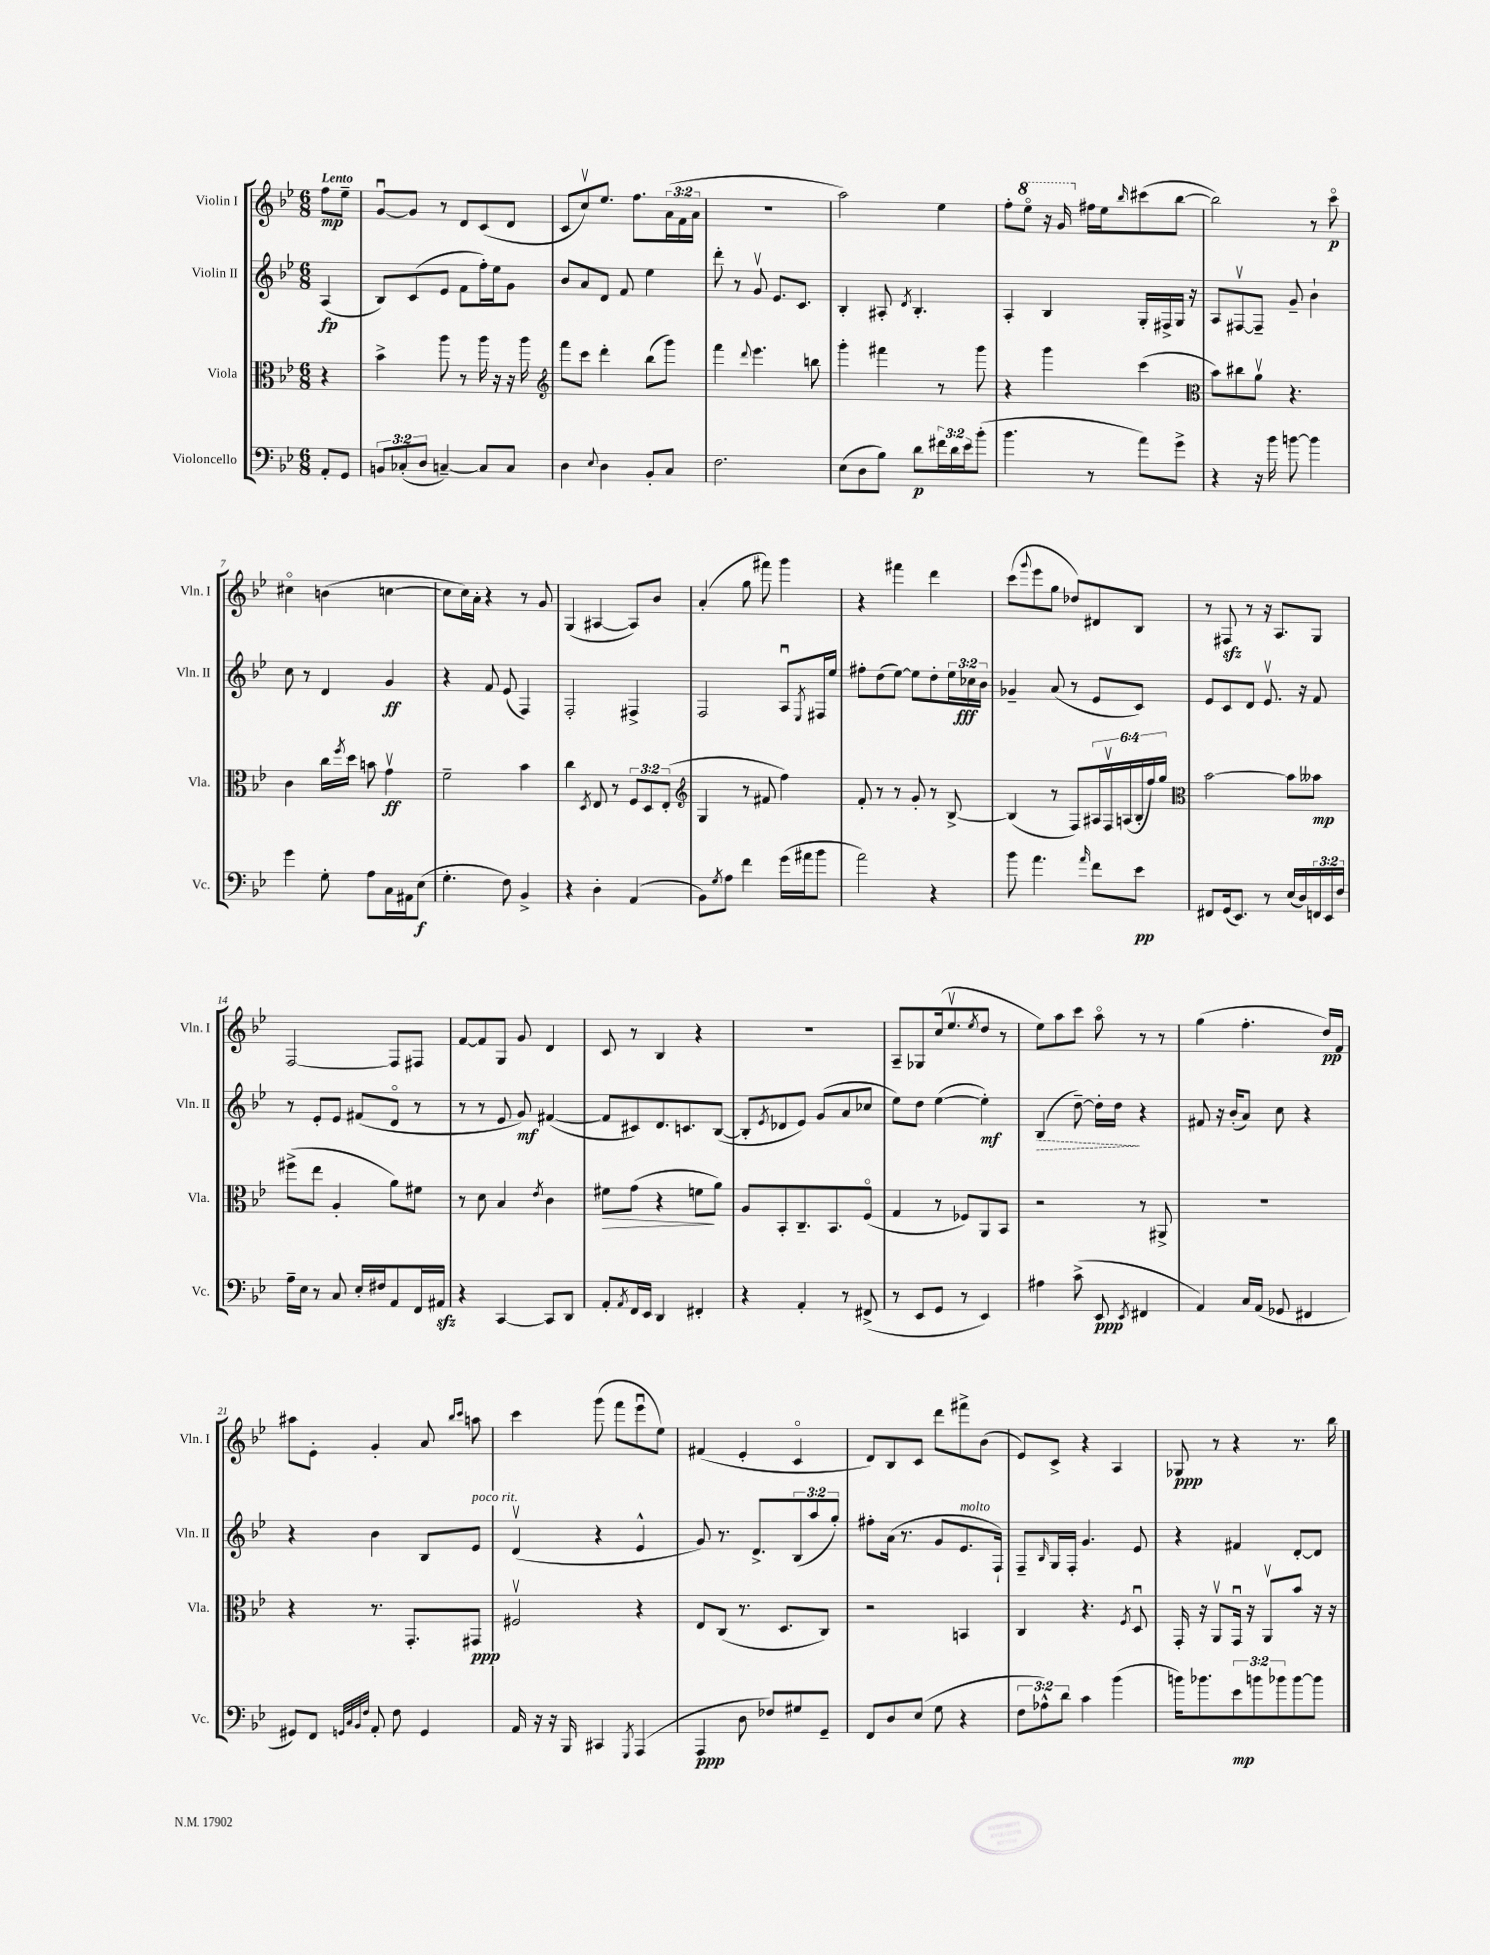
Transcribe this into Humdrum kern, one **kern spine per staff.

**kern	**kern	**kern	**kern
*staff4	*staff3	*staff2	*staff1
*clefF4	*clefC3	*clefG2	*clefG2
*k[b-e-]	*k[b-e-]	*k[b-e-]	*k[b-e-]
*M6/8	*M6/8	*M6/8	*M6/8
8AA'	4r	(4A	8ff
8GG	.	.	8ee-~
=	=	=	=
12BB	4b-^	8B-)	[8gu
(12C-'	.	.	.
.	.	(8c	8g]
12D	.	.	.
[4C~)	8aa	8e-	8r
.	8r	8f	8d
8C]	16aa	16ff')	(8c
.	16r	16ee-	.
8C	16r	8g	8d
.	16aa	.	.
=	=	=	=
*	*clefG2	*	*
4D	8fff	8b-	8c
.	8ccc	8a	8ccv)
8qqE-	.	.	.
4D	4ddd'	8d	8.ee-
.	.	8f	.
.	.	.	8.ff
8BB-'	(8bb-	4ee-	.
8C	8ggg)	.	(24a
.	.	.	24f
.	.	.	24a
=	=	=	=
2.F	4fff	8ddd'	2.r
.	.	8r	.
.	8qqddd	.	.
.	4.eee-	8gv	.
.	.	8.e-	.
.	.	8.c	.
.	8bb	.	.
=	=	=	=
(8E-	4ggg'	4B-'	2aa)
8D	.	.	.
8B-)	4fff#	8A#'	.
.	.	8qd	.
8d	.	4.B-'	.
24f#	8r	.	4ee-
24d	.	.	.
24e-	.	.	.
(8b-'	8ggg	.	.
=	=	=	=
4.b-	4r	4A'	8ff'
.	.	.	8eee-o
.	4ggg	4B-	16r
.	.	.	16gg
8r	.	.	16ff#
.	.	.	16ee-
.	.	.	16qqbb-
8a)	(4ccc	16G'	(8ccc#
.	.	16F#^	.
8g^	.	16G	[8bb-
.	.	16r	.
=	=	=	=
*	*clefC3	*	*
4r	8b-)	8A	2bb-])
.	8cc#	[8F#v	.
16r	8av	8F#~]	.
16b-	.	.	.
[8b	4.r	8g~	.
4b]	.	4b-`	8r
.	.	.	8ccco
=	=	=	=
4g	4c	8cc	4cc#o
.	.	8r	.
8G'	16cc	4d	(4b
.	8qff	.	.
.	16dd	.	.
8A	8b	.	.
16C	4gv	4g	[4cc
16AA#	.	.	.
(8E-	.	.	.
=	=	=	=
4.G'	2f~	4r	8cc]
.	.	.	16cc)
.	.	.	16a'
.	.	8f	4r
8F)	.	(8e-	.
4BB-^	4b-	4F)	8r
.	.	.	8g
=	=	=	=
4r	4cc	2F'	(4G
.	8qD	.	.
4D'	8E-	.	[4A#
.	8r	.	.
(4AA	12F	4F#^	8A#])
.	12D	.	.
.	.	.	8b-
.	(12E-'	.	.
=	=	=	=
*	*clefG2	*	*
8BB-)	4G	2F	(4a'
8qG	.	.	.
8A	.	.	.
4f	8r	.	8gg
.	8f#	.	8fff#)
(16g	4ff)	8Au	4ggg
16a#	.	.	.
.	.	8qE-	.
8b-	.	16F#	.
.	.	16ee-	.
=	=	=	=
2a)	8f'	8ff#'	4r
.	8r	(8dd	.
.	8r	[8ee-)	4fff#
.	8g'	8ee-]	.
4r	8r	8dd'	4ddd
.	[8B-^	24ee-	.
.	.	24cc-	.
.	.	24b-	.
=	=	=	=
8b-	(4B-]	4g-~	(8ccc
.	.	.	8qqggg
4.a	.	.	8eee-
.	8r	(8a	8gg
.	8F)	8r	8dd-)
16qqa	.	.	.
8f	24A#	8e-	8d#
.	24Fv	.	.
.	(24A	.	.
8e-	24B-'	8c)	8B-
.	24ff)	.	.
.	24gg	.	.
=	=	=	=
*	*clefC3	*	*
8FF#	[2b-	8e-	8r
(16GG	.	8c	8F#
8.EE-)	.	.	.
.	.	8d	8r
8r	.	8.e-v	16r
.	.	.	8.A
(16E-	8b-]	.	.
16D)	.	16r	.
24FF	8b--	8f	8G
24EE-	.	.	.
24F	.	.	.
=	=	=	=
16A~	(8ff#^	8r	[2F
16E-	.	.	.
8r	8ee-	8e-'	.
8C	4A'	8e-	.
16E-'	.	(8f#	.
16F#	.	.	.
8AA	8a)	8do	8F]
16FF	8f#	8r	8F#
16AA#	.	.	.
=	=	=	=
4r	8r	8r	[8f
.	8d	8r	8f]
[4CC	4B-	8e-	8G
.	.	8g)	8g
.	8qe-	.	.
8CC]	4c	([4f#	4d
8DD	.	.	.
=	=	=	=
8AA'	8f#	8f#]	8c
8qAA	.	.	.
16FF	(8g	8c#)	8r
16EE-	.	.	.
4DD	4r	8.d	4B-
.	.	8.c	.
4FF#'	8f	.	4r
.	8a)	([8B-	.
=	=	=	=
4r	8A	8B-']	2.r
.	.	8qe-	.
.	8BB-'	8d-	.
4AA'	8.C~	8e-)	.
.	.	(8g	.
.	8.BB-	.	.
8r	.	8a	.
(8FF#^	(8Fo	8cc-	.
=	=	=	=
8r	4G	8ee-)	8A~
8EE-	.	8dd	8G-
8GG	8r	([4ee-	(16cc
.	.	.	8.ee-v
8r	8F-)	.	.
.	.	.	8qee-
4EE-)	8AA	4ee-'])	8dd
.	8BB-	.	8r
=	=	=	=
4A#	2r	(4B-	8ee-)
.	.	.	8aa
(8c^	.	[8dd~)	8ccc
8EE-	.	16dd']	8aao
.	.	16dd	.
8qEE-	.	.	.
4FF#	8r	4r	8r
.	8AA#^	.	8r
=	=	=	=
4AA)	2.r	8f#	(4gg
.	.	16r	.
.	.	(16b-'	.
16C	.	8a)	4.ff'
(16AA	.	.	.
8GG-	.	8cc	.
4FF#	.	4r	.
.	.	.	16dd)
.	.	.	16f
=	=	=	=
8GG#)	4r	4r	8aa#
8FF	.	.	8e-'
32qqGG	.	.	.
32qqC	.	.	.
32qqBB-	.	.	.
32qqF	.	.	.
8AA'	8.r	4b-	4g'
8F	.	.	.
.	8.GG'	.	.
4GG	.	8B-	8a
.	.	.	16qqbb-
.	.	.	16qqccc
.	8GG#	8e-	8aa
=	=	=	=
16AA	2F#v	(4dv	4ccc
16r	.	.	.
16r	.	.	.
16BBB-	.	.	.
4CC#	.	4r	(8ggg
.	.	.	8fff
8qGGG	.	.	.
(4AAA	4r	4e-^^	8eee-u
.	.	.	8ee-)
=	=	=	=
4AAA	8E-	8g)	(4f#
.	(8C	8.r	.
8D	8.r	.	4e-'
.	.	8.d^	.
8F-)	.	.	.
.	8.D	.	.
8G#	.	(12B-	4co
.	.	12aa	.
8GG~	8C)	.	.
.	.	12gg')	.
=	=	=	=
8FF	2r	8ff#'	8d)
8D	.	(16a	8B-
.	.	8.r	.
(8E-	.	.	8c
8G	.	8g	8ddd
4r	4BB	8.e-	8fff#^
.	.	.	(8b-
.	.	16F`)	.
=	=	=	=
12F	4C	8F~	8e-)
12A-^^)	.	.	.
.	.	16qqB-	.
.	.	16G	8c^
12d	.	.	.
.	.	16F'	.
4c	4.r	4.g	4r
(4b-	.	.	4A
.	8qF	.	.
.	8Du	8e-	.
=	=	=	=
16b)	16GG'	4r	8G-
8.b-	16r	.	.
.	8AAv	.	8r
12e-	16GGu	4f#	4r
.	16r	.	.
12b	.	.	.
.	8AAv	.	.
12b-	.	.	.
[8b-	8b-	[8d'	8.r
8b-]	16r	8d]	.
.	16r	.	16bb-
==	==	==	==
*-	*-	*-	*-
